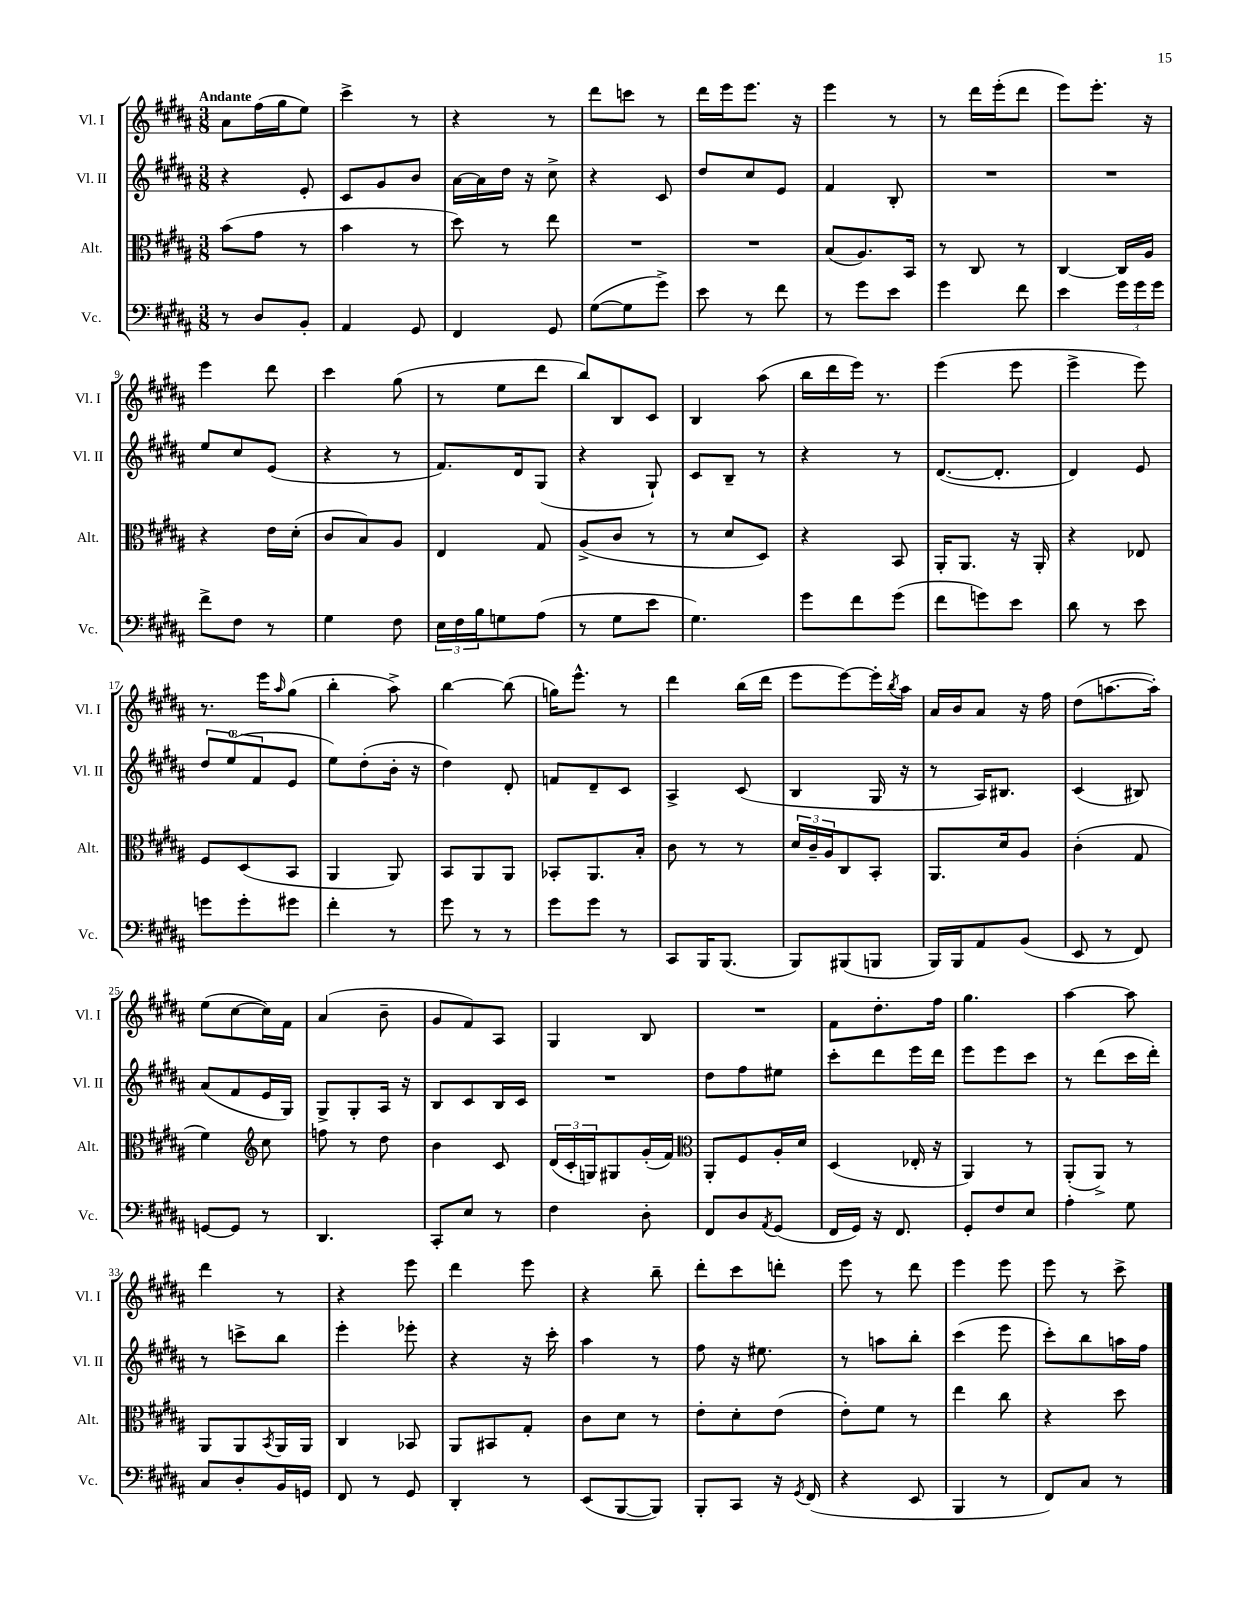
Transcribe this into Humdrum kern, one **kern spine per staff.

**kern	**kern	**kern	**kern
*staff4	*staff3	*staff2	*staff1
*clefF4	*clefC3	*clefG2	*clefG2
*k[f#c#g#d#a#]	*k[f#c#g#d#a#]	*k[f#c#g#d#a#]	*k[f#c#g#d#a#]
*M3/8	*M3/8	*M3/8	*M3/8
8r	(8b	4r	8a#
8D#	8g#	.	(16ff#
.	.	.	16gg#
8BB'	8r	8e'	8ee)
=	=	=	=
4AA#	4b	8c#	4ccc#^
.	.	8g#	.
8GG#	8r	8b	8r
=	=	=	=
4FF#	8dd#)	[16a#	4r
.	.	16a#]	.
.	8r	16dd#	.
.	.	16r	.
8GG#	8ee	8cc#^	8r
=	=	=	=
([8G#	4.r	4r	8ddd#
8G#]	.	.	8ccc
8g#^)	.	8c#	8r
=	=	=	=
8e	4.r	8dd#	16ddd#
.	.	.	16eee
8r	.	8cc#	8.eee
8f#	.	8e	.
.	.	.	16r
=	=	=	=
8r	(8B	4f#	4eee
8g#	8.A#)	.	.
8e	.	8B'	8r
.	16BB	.	.
=	=	=	=
4g#	8r	4.r	8r
.	8C#	.	16ddd#
.	.	.	(16eee'
8f#	8r	.	8ddd#
=	=	=	=
4e	[4C#	4.r	8eee)
.	.	.	8.eee'
24g#	16C#]	.	.
24g#	.	.	.
.	16A#	.	16r
24g#	.	.	.
=	=	=	=
8f#^	4r	8ee	4eee
8F#	.	8cc#	.
8r	16e	(8e	8ddd#
.	(16d#'	.	.
=	=	=	=
4G#	8c#	4r	4ccc#
.	8B)	.	.
8F#	8A#	8r	(8gg#
=	=	=	=
24E	4E	8.f#)	8r
24F#	.	.	.
24B	.	.	.
8G	.	.	8ee
.	.	16d#	.
(8A#	8G#	(8G#	8ddd#
=	=	=	=
8r	(8A#^	4r	8bb)
8G#	8c#	.	8B
8e	8r	8G#`)	8c#
=	=	=	=
4.G#)	8r	8c#	4B
.	8d#	8B~	.
.	8D#)	8r	(8aa#
=	=	=	=
8g#	4r	4r	16bb
.	.	.	16ddd#
8f#	.	.	16eee)
.	.	.	8.r
(8g#	8BB	8r	.
=	=	=	=
8f#	16AA#'	([8.d#	(4eee
.	8.AA#	.	.
8g)	.	.	.
.	.	8.d#']	.
8e	16r	.	8eee
.	16AA#'	.	.
=	=	=	=
8d#	4r	4d#)	4eee^
8r	.	.	.
8e	8E-	8e	8eee)
=	=	=	=
8g	8F#	12dd#	8.r
.	.	(12ee	.
8g'	(8D#	.	.
.	.	12f#	.
.	.	.	16eee
.	.	.	16qqaa#
8g#	8BB	8e	(8gg#
=	=	=	=
4f#'	4AA#	8ee)	4bb'
.	.	(8dd#'	.
8r	8AA#)	16b'	8aa#^)
.	.	16r	.
=	=	=	=
8g#	8BB	4dd#)	[4bb
8r	8AA#	.	.
8r	8AA#	8d#'	(8bb]
=	=	=	=
8g#	8BB-'	8f	16gg)
.	.	.	8.eee^^
8g#	8.AA#	8d#~	.
8r	.	8c#	8r
.	16B'	.	.
=	=	=	=
8CC#	8c#	4A#^	4ddd#
16BBB	8r	.	.
(8.BBB	.	.	.
.	8r	(8c#	(16bb
.	.	.	16ddd#
=	=	=	=
8BBB)	24d#	4B	8eee
.	24c#~	.	.
.	24A#	.	.
(8BBB#	8C#	.	[8eee)
8BBB	8BB'	16G#	16eee']
.	.	.	8qbb
.	.	16r	16aa#
=	=	=	=
16BBB)	8.AA#	8r	16a#
16BBB	.	.	16b
8AA#	.	16A#)	8a#
.	16d#	8.B#	.
(8BB	8A#	.	16r
.	.	.	16ff#
=	=	=	=
8EE	(4c#'	(4c#	(8dd#
8r	.	.	[8.aa
8FF#)	8G#	8B#)	.
.	.	.	16aa'])
=	=	=	=
[8GG	4f#)	(8a#	(8ee
8GG]	.	8f#	[8cc#
*	*clefG2	*	*
8r	8cc#	16e	16cc#])
.	.	16G#)	16f#
=	=	=	=
4.DD#	8ff	8G#^	(4a#
.	8r	8G#'	.
.	8dd#	16A#	8b~
.	.	16r	.
=	=	=	=
8CC#'	4b	8B	8g#
8E	.	8c#	8f#)
8r	8c#	16B	8A#
.	.	16c#	.
=	=	=	=
4F#	(24d#	4.r	4G#
.	24c#'	.	.
.	24G)	.	.
.	8G#	.	.
8D#'	(16g#'	.	8B
.	16f#)	.	.
=	=	=	=
*	*clefC3	*	*
8FF#	8AA#'	8dd#	4.r
8D#	8F#	8ff#	.
8qAA#	.	.	.
(8GG#	16A#'	8ee#	.
.	16d#	.	.
=	=	=	=
16FF#	(4D#	8ccc#'	8f#
16GG#)	.	.	.
16r	.	8ddd#	8.dd#'
8.FF#	.	.	.
.	16E-'	16eee	.
.	16r	16ddd#	16ff#
=	=	=	=
8GG#'	4AA#)	8eee	4.gg#
8F#	.	8eee	.
8E	8r	8ccc#	.
=	=	=	=
4A#'	(8AA#'	8r	[4aa#
.	8AA#^)	(8ddd#	.
8G#	8r	16ccc#	8aa#]
.	.	16ddd#')	.
=	=	=	=
8C#	8AA#	8r	4ddd#
8D#'	8AA#	8ccc^	.
.	8qBB	.	.
16BB	16AA#	8bb	8r
16GG	16AA#	.	.
=	=	=	=
8FF#	4C#	4eee'	4r
8r	.	.	.
8GG#	8BB-	8eee-'	8eee
=	=	=	=
4DD#'	8AA#	4r	4ddd#
.	8BB#	.	.
8r	8G#'	16r	8eee
.	.	16ccc#'	.
=	=	=	=
(8EE	8c#	4aa#	4r
[8BBB	8d#	.	.
8BBB])	8r	8r	8bb~
=	=	=	=
8BBB'	8e'	8ff#	8ddd#'
8CC#	8d#'	16r	8ccc#
.	.	8.ee#	.
16r	(8e	.	8ddd'
8qGG#	.	.	.
(16FF#	.	.	.
=	=	=	=
4r	8e')	8r	8eee
.	8f#	8aa	8r
8EE	8r	8bb'	8ddd#
=	=	=	=
4BBB	4ee	(4ccc#	4eee
8r	8cc#	8eee	8eee
=	=	=	=
8FF#)	4r	8ccc#')	8eee
8C#	.	8bb	8r
8r	8dd#	16aa	8ccc#^
.	.	16ff#	.
==	==	==	==
*-	*-	*-	*-
